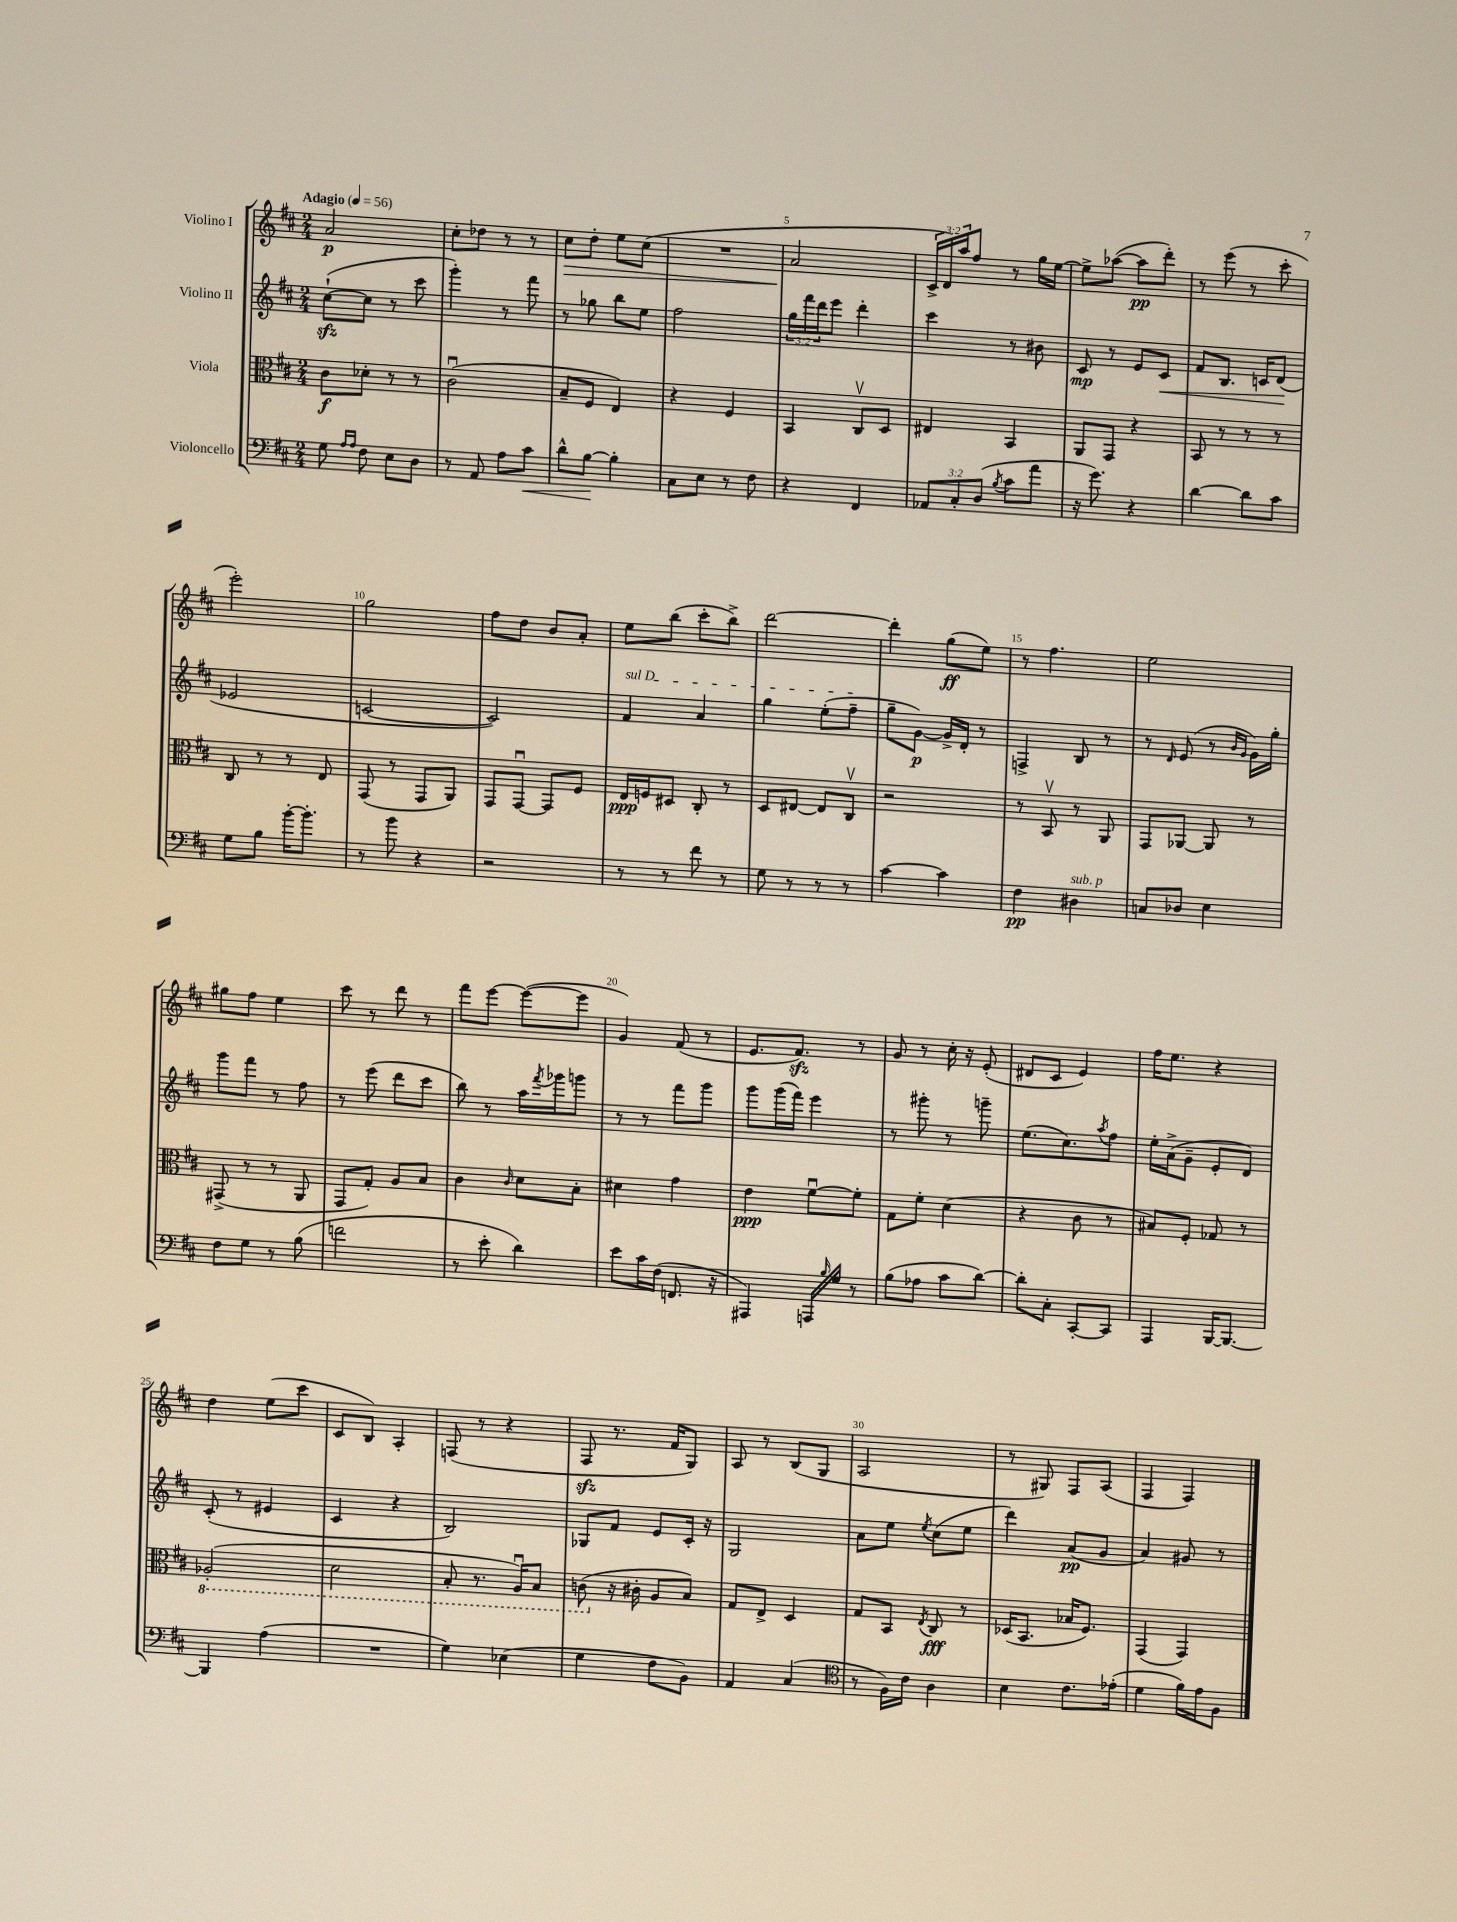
<<
\new StaffGroup <<
\new Staff = "s0" \with { instrumentName = "Violino I" } {
    \clef treble \key d \major \numericTimeSignature \time 2/4 \override Staff.TupletNumber.text = #tuplet-number::calc-fraction-text \tempo "Adagio" 4 = 56
    a'2\p |
    cis''8-. des''8 r8 r8 |
    cis''8\> d''8-. e''8 cis''8( |
    R2 |
    a'2\! |
    \tuplet 3/2 { cis'16-> d'16) a''16 } fis''8 r8 g''16 e''16~ |
    e''8-> aes''8~( aes''8\pp d'''8-.) |
    r8 e'''8( r8 cis'''8-. |
    e'''2-.) |
    g''2 |
    fis''8 d''8 b'8 a'8-. |
    e''8 b''8( cis'''8-. b''8->) |
    d'''2~ |
    d'''4-. g''8\ff( e''8) |
    r8 fis''4. |
    e''2 |
    gis''8 fis''8 e''4 |
    cis'''8 r8 d'''8 r8 |
    fis'''8 e'''8~ e'''8~( e'''8 |
    g'4) fis'8( r8 |
    e'8. fis'8.\sfz) r8 |
    g'8 r8 cis''16-. r16 e'8-.( |
    dis'8 cis'8 e'4) |
    fis''16 e''8. r4 |
    d''4 e''8( cis'''8 |
    cis'8 b8) a4-. |
    f8( r8 r4 |
    fis8\sfz r8. fis'16 g8) |
    a8 r8 b8( g8 |
    a2 |
    r8 gis8) fis8 a8( |
    fis4 fis4) \bar "|." |
}
\new Staff = "s1" \with { instrumentName = "Violino II" } {
    \clef treble \key d \major \numericTimeSignature \time 2/4 \override Staff.TupletNumber.text = #tuplet-number::calc-fraction-text
    cis''8~-!\sfz( cis''8 r8 cis'''8 |
    g'''4-.) r8 fis'''8 |
    r8 ges''8 b''8 e''8 |
    fis''2 |
    \tuplet 3/2 { g''16 fis'''16 d'''16 } e'''8 d'''4-. |
    cis'''4 r8 bis'8 |
    cis'8\mp r8 e'8 cis'8\< |
    fis'8 b8. c'16 d'8\!( |
    ees'2 |
    c'2~ |
    c'2) |
    \once \override TextSpanner.bound-details.left.text = \markup { \italic "sul D" } fis'4\startTextSpan a'4 |
    g''4 e''8-.( fis''8--\stopTextSpan |
    g''8-- g'8~\p) g'16-> d'16-. r8 |
    f4-> b8 r8 |
    r8 \grace { d'16 } e'8( r8 \grace { b'16 g'16 } g'16) g''16-. |
    g'''8 fis'''8 r8 fis''8 |
    r8 e'''8( d'''8 cis'''8 |
    b''8) r8 a''16 \acciaccatura { fis'''8 } ges'''16 g'''8 |
    r8 r8 fis'''8 g'''8 |
    g'''8 g'''16( fis'''16) e'''4 |
    r8 gis'''8-. r8 g'''8-- |
    e''8.( cis''8.) \acciaccatura { a''8 } fis''8 |
    e''16-. a'16->( g'8-- e'8-. d'8) |
    cis'8-.( r8 eis'4 |
    cis'4 r4 |
    b2) |
    ges8 fis'8 e'8 cis'16-. r16 |
    g2 |
    a'8 e''8 \acciaccatura { e''8 } cis''8( e''8 |
    d'''4) a'8\pp( g'8 |
    a'4) gis'8 r8 \bar "|." |
}
\new Staff = "s2" \with { instrumentName = "Viola" } {
    \clef alto \key d \major \numericTimeSignature \time 2/4
    cis'8\f des'8-. r8 r8 |
    cis'2\downbow( |
    b8-- fis8 e4) |
    r4 fis4 |
    b,4 cis8\upbow d8 |
    eis4 b,4 |
    a,8 g,8 r4 |
    b,8 r8 r8 r8 |
    cis8 r8 r8 e8 |
    g,8( r8 g,8 a,8) |
    g,8 g,8~\downbow g,8 fis8 |
    e16\ppp f16 dis8 cis8-. r8 |
    d8 eis8~ eis8 cis8\upbow |
    r2 |
    r8 b,8\upbow r8 a,8 |
    g,8 aes,8~ aes,8 r8 |
    gis,8->( r8 r8 a,8 |
    g,8 g8-.) a8 b8 |
    cis'4 \grace { cis'16 } d'8 b8-. |
    dis'4 g'4 |
    e'4\ppp fis'8~\downbow fis'8-. |
    g8 fis'8-. d'4( |
    r4 cis'8 r8 |
    bis8) fis8-. ges8 r8 |
    \ottava #-1 aes,2-.( |
    d2 |
    b,8-. r8. a,16\downbow) b,8 |
    c8( \ottava #0 r16 cis'!16-. a8 b8) |
    g8 e8-> d4 |
    g8 b,8 \acciaccatura { e8 } cis8\fff r8 |
    des16( b,8. bes16 fis8.) |
    g,4( g,4) \bar "|." |
}
\new Staff = "s3" \with { instrumentName = "Violoncello" } {
    \clef bass \key d \major \numericTimeSignature \time 2/4 \override Staff.TupletNumber.text = #tuplet-number::calc-fraction-text
    g8 \grace { a16 a16 } fis8 e8 d8 |
    r8 a,8 a8 cis'8\< |
    d'8-^ b8~\! b4-. |
    cis8 e8 r8 fis8 |
    r4 fis,4 |
    \tuplet 3/2 { aes,8 cis8-. d8( } \acciaccatura { b8 } cis'8 a'8 |
    r16 g'8.) r4 |
    d'4~ d'8 cis'8 |
    g8 b8 b'16~-. b'8.-. |
    r8 b'8 r4 |
    r2 |
    r8 r8 fis'8 r8 |
    g8 r8 r8 r8 |
    cis'4~ cis'4 |
    fis4\pp dis4^\markup { \italic "sub. p" } |
    c8 des8 e4 |
    fis8 g8 r8 b8( |
    f'2 |
    r8 e'8-. d'4) |
    e'8 cis'16 fis16( f,8. r16 |
    ais,,4) a,,16 \grace { b16 } g16 r8 |
    b8( aes8 cis'8 d'8~) |
    d'8-. cis8-. cis,8~-. cis,8 |
    a,,4 b,,16~ b,,8.~ |
    b,,4 a4( |
    R2 |
    g4) ees4( |
    g4 fis8 b,8) |
    a,4 cis4( |
    \clef tenor r8 fis16) cis'16 a4 |
    b4 cis'8. ees'16-.( |
    d'4 fis'16) e'16 fis8 \bar "|." |
}
>>
>>
\layout { \context { \Score \override BarNumber.break-visibility = ##(#f #t #t) barNumberVisibility = #(every-nth-bar-number-visible 5) } }
